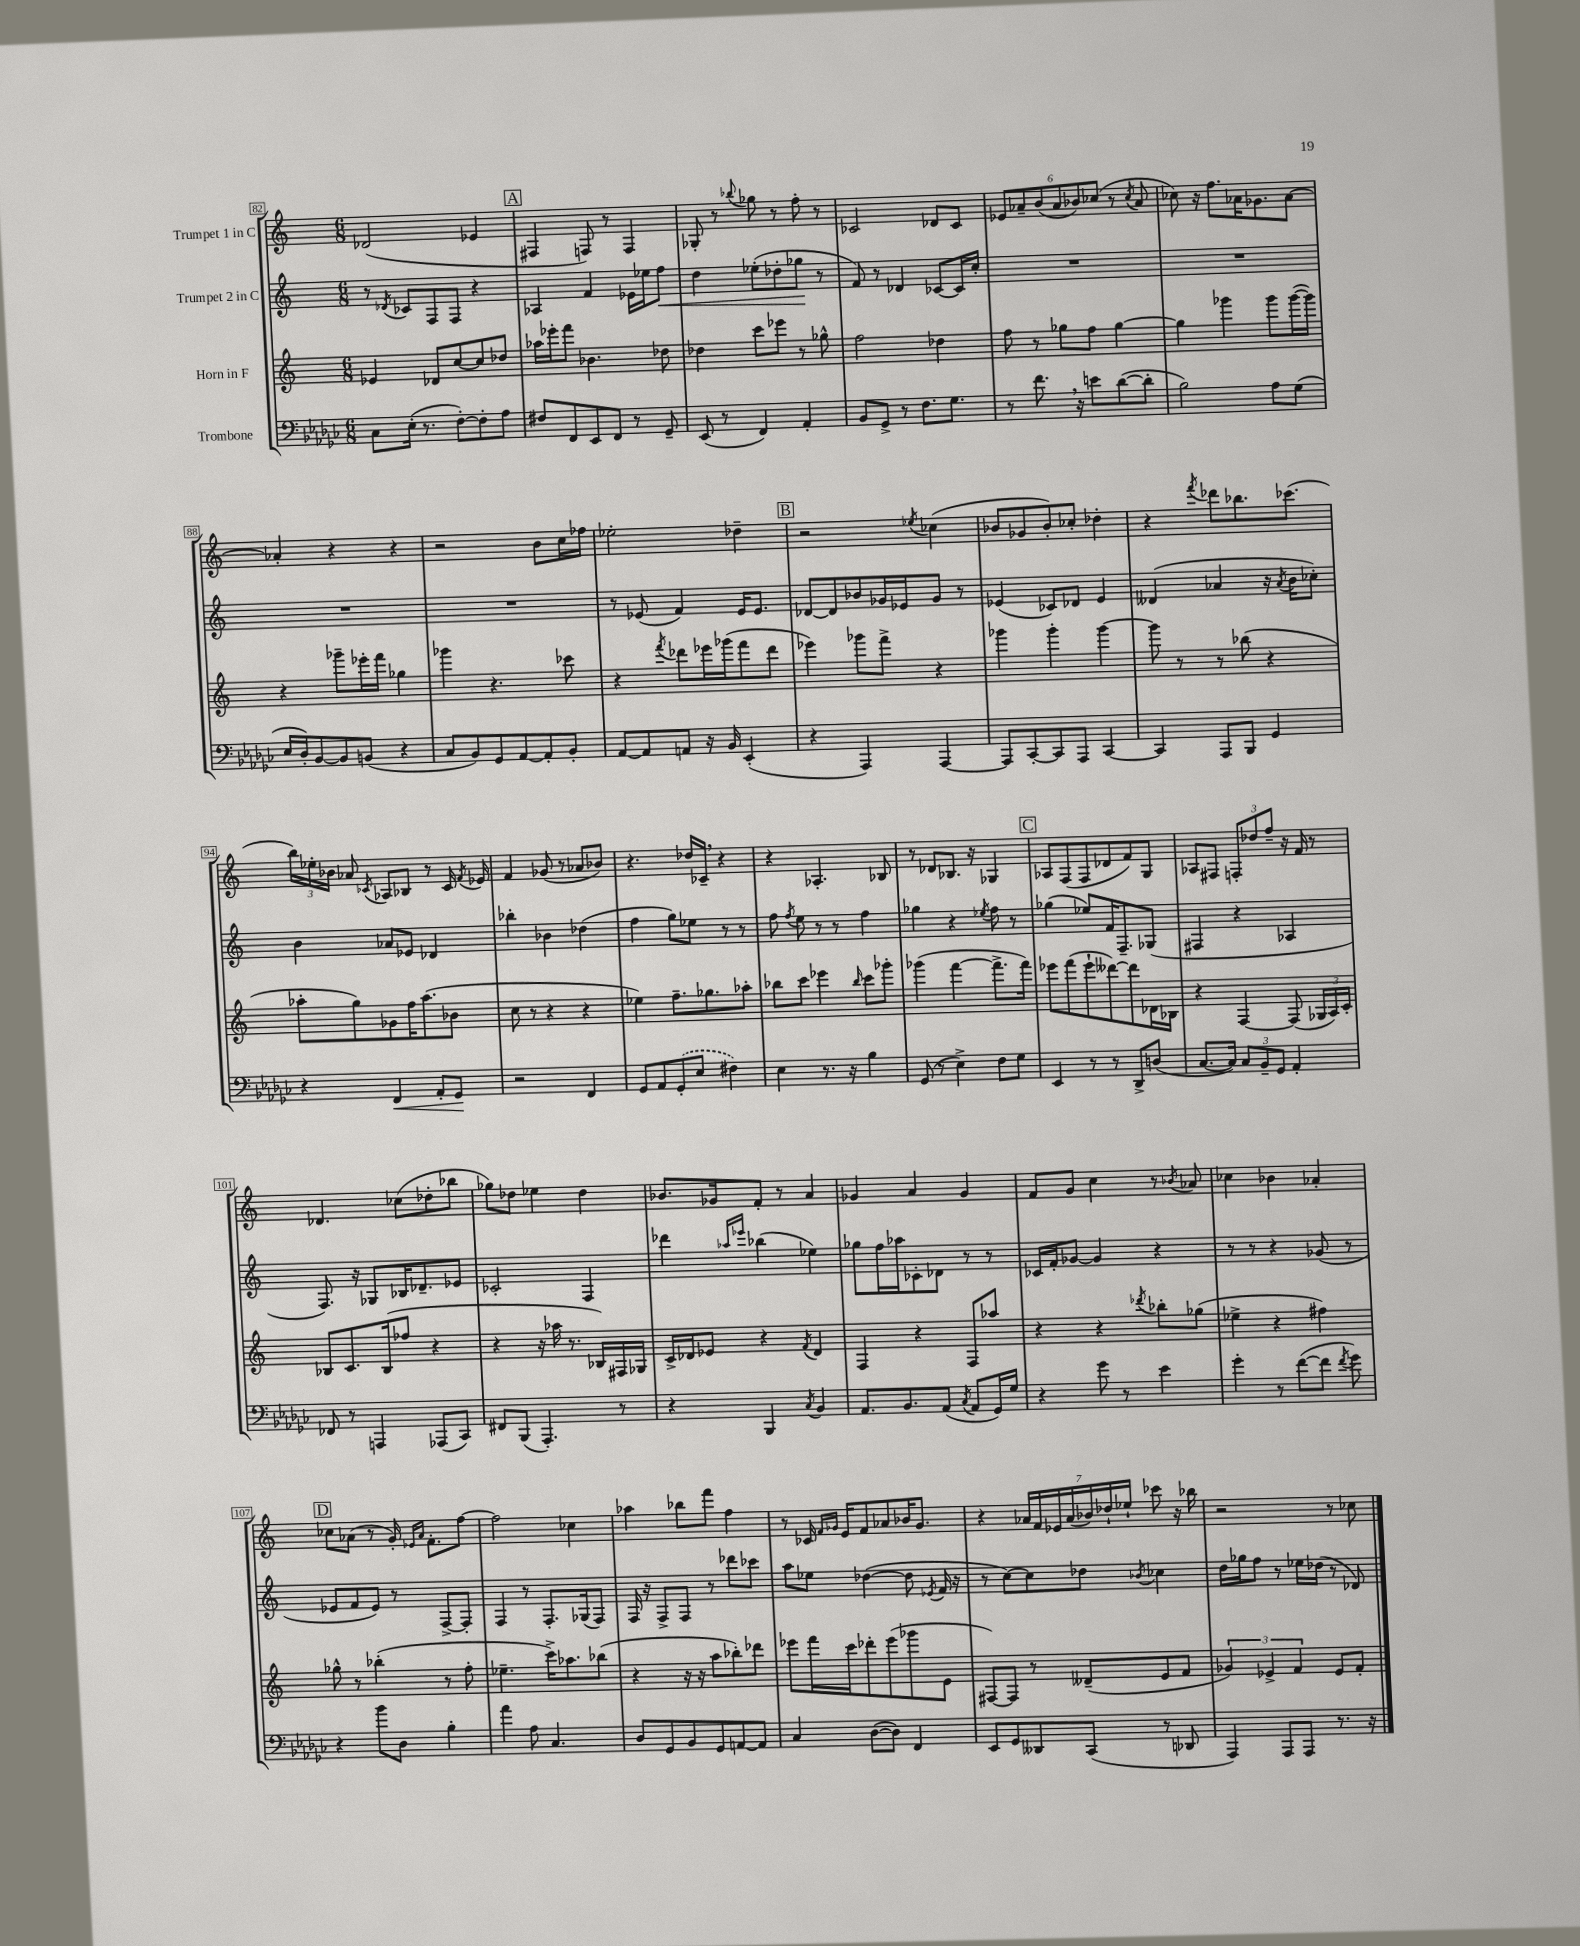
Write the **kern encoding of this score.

**kern	**kern	**kern	**kern
*staff4	*staff3	*staff2	*staff1
*clefF4	*clefG2	*clefG2	*clefG2
*k[b-e-a-d-g-c-]	*k[]	*k[]	*k[]
*M6/8	*M6/8	*M6/8	*M6/8
8C-	4e-	8r	(2d-
.	.	8qd-	.
(16E-'	.	8c-	.
8.r	.	.	.
.	8d-	8F	.
[8F')	[8cc	8F	.
8F']	8cc]	4r	4e-
8A-	8dd-	.	.
=	=	=	=
8F#	16aa-	4A-	4F#
.	16eee-'	.	.
8FF	8fff	.	.
8EE-	4.b-	4f	8F)
8FF	.	.	8r
8r	.	16e-	4F
.	.	16ee-	.
8GG-~	8dd-	8ff	.
=	=	=	=
(8EE-	4dd-	4dd	8G-'
8r	.	.	8r
.	.	.	8qqbb-
4FF)	8ccc	(8ee-'	8gg-
.	8eee-	8dd-'	8r
4AA-'	8r	8gg-	8ff'
.	8gg-^^	8r	8r
=	=	=	=
8BB-	2ff	8f)	2c-
8GG-^	.	8r	.
8r	.	4d-	.
8.F	.	.	.
.	4dd-	[8c-	8d-
8.G-	.	.	.
.	.	16c-]	8c-
.	.	16cc'	.
=	=	=	=
8r	8ff	2.r	12e-
.	.	.	12a-~
8.f	8r	.	.
.	.	.	(12b
.	8gg-	.	12a-
16r	.	.	.
.	.	.	12b-)
8e	8ff	.	.
.	.	.	(12cc-
([8d-	[4gg-	.	8r
.	.	.	8qcc-
8d-']	.	.	8a-
=	=	=	=
2B-)	4gg-]	2.r	8cc-)
.	.	.	16r
.	.	.	8.ff
.	4ggg-	.	.
.	.	.	16a-
.	.	.	8.g-
8A-	8ggg-	.	.
(8G-	([16ggg-	.	[8a-
.	16ggg-])	.	.
=	=	=	=
16E-	4r	2.r	4a-']
16D-')	.	.	.
[8BB-	.	.	.
8BB-]	8ggg-~	.	4r
(8BB	16eee-'	.	.
.	16fff	.	.
4r	4gg-	.	4r
=	=	=	=
8C-	4ggg-	2.r	2r
8BB-)	.	.	.
8GG-	4.r	.	.
[8AA-	.	.	.
8AA-']	.	.	8b
8BB-'	8ccc-	.	16cc
.	.	.	16ff-
=	=	=	=
[8AA-	4r	8r	2ee-'
8AA-]	.	(8e-	.
.	8qfff	.	.
8AA	8ddd-	4f)	.
16r	16eee-	.	.
16BB-	(16ggg-	.	.
(4EE-'	8fff	16e-	4dd-~
.	.	8.e-	.
.	8ddd-	.	.
=	=	=	=
4r	4eee-)	[8d-	2r
.	.	8d-]	.
4AAA-)	8ggg-	8b-	.
.	8fff^	16g-	.
.	.	16e-	.
.	.	.	8qee-
[4AAA-	4r	8g-	(4cc-
.	.	8r	.
=	=	=	=
8AAA-]	4ggg-	(4e-	8b-
[8CC-'	.	.	8g-
8CC-]	4ggg-'	8c-)	8b-')
8AAA-	.	8d-	8cc-'
[4CC-	[4ggg-	4e-	4dd-'
=	=	=	=
4CC-]	8ggg-]	(4d--	4r
.	8r	.	.
.	.	.	8qfff
8AAA-	8r	4a-	8ddd-
8BBB-	(8bb-	.	8.bb-
4GG-	4r	16r	.
.	.	8qa-	.
.	.	16b	(8.ccc-
.	.	8cc-')	.
=	=	=	=
4r	8aa-'	4b	24bb)
.	.	.	24ee-'
.	.	.	24b-
.	8gg)	.	8a-
.	.	.	8qc-
4FF	8g-	8a-	8A-
.	16ff	8e-	8B-
.	(8.aa-	.	.
8AA-'	.	4d-	8r
8GG-	8b-	.	16c-
.	.	.	8qf
.	.	.	16e-
=	=	=	=
2r	8cc	4bb-'	4f
.	8r	.	.
.	4r	4b-	(8g-
.	.	.	8r
4FF	4r	(4dd-	8a-
.	.	.	8b-)
=	=	=	=
8GG-	4ee-)	4ff	4.r
8AA-	.	.	.
(8GG-'	8.ff~	8gg)	.
8E-	.	8ee-	16dd-
.	8.gg-	.	16c-~
4F#)	.	8r	4r
.	8aa-'	8r	.
=	=	=	=
4E-	8bb-	8ff	4r
.	.	8qff	.
.	8ccc	8ee	.
8.r	4eee-	8r	4.A-'
.	.	8r	.
16r	.	.	.
.	16qqbb-	.	.
4B-	8ccc	4ff	.
.	8ggg-'	.	8B-
=	=	=	=
(8GG-	(4ggg-	4gg-	8r
8r	.	.	8d-
4E-^)	[4fff	4r	8.B-
.	.	.	16r
.	.	8qee-	.
8F	8.fff^]	8ff	4G-
8G-	.	8r	.
.	16fff)	.	.
=	=	=	=
4EE-	8eee-	(4gg-	8A-
.	(8fff	.	(8F
8r	8eee-`	8ee-)	8F
8r	[8ddd--)	16f	8d-
.	.	8.F~	.
8DD-^	8ddd--]	.	8f)
(8D	16d-	(8G-	8G
.	16B-	.	.
=	=	=	=
[8.C-	4r	4F#	8A-
.	.	.	8F#
16C-])	.	.	.
12C-	[4F	4r	12F'
12BB-~	.	.	12dd-
12GG-	.	.	12ff~
4AA-'	(8F]	4A-	16r
.	.	.	16f
.	24G-	.	8r
.	24A)	.	.
.	24c'	.	.
=	=	=	=
8FF-	8B-	8.F)	4.d-
8r	8.c	.	.
.	.	16r	.
4AAA	.	8G-	.
.	(16B-	.	.
.	8ff-	16B-	(8cc-
.	.	8.d-~	.
(8AAA-	4r	.	8dd-'
8CC-)	.	8e-	8bb-
=	=	=	=
8FF#	4r	2c-'	8gg-)
(8BBB-	.	.	8dd-
4.AAA-')	16r	.	4ee-
.	16aa-	.	.
.	8.r	.	.
.	.	4F	4dd-
.	16B-)	.	.
8r	16F#	.	.
.	16G-	.	.
=	=	=	=
4r	16c^	4ddd-	8.b-
.	16d-	.	.
.	8e-	.	.
.	.	.	16g-
.	.	16qqaa-	.
.	.	16qqeee-	.
4BBB-	4r	(4bb-	8f'
.	.	.	8r
8qC-	8qf	.	.
4BB-	4d-	4ee-)	4a
=	=	=	=
8.AA-	4F	8gg-	4g-
.	.	16ff	.
8.BB-	.	16aa-	.
.	4r	8c-'	4a
(8AA-	.	8d-	.
8qC-	.	.	.
8AA-	8F	8r	4g-
16GG-)	8aa-	8r	.
16G-	.	.	.
=	=	=	=
4r	4r	16c-	8f
.	.	16f'	.
.	.	[8g-	8g
8g-	4r	4g-]	4cc
8r	.	.	.
.	8qddd-	.	.
4e-	8bb-'	4r	8r
.	.	.	8qb-
.	(8gg-	.	8a-
=	=	=	=
4g-'	4ee-^	8r	4cc-
.	.	8r	.
8r	4r	4r	4b-
([8f	.	.	.
8f]	4ff#)	(8g-	4a-'
8qf	.	.	.
8g-)	.	8r	.
=	=	=	=
4r	8gg-^^	8e-	8cc-
.	8r	8f	(8a-
8b-	(4bb-'	8e-)	8r
8D-	.	8r	16g')
.	.	.	16qqe-
.	.	.	16qqa-
.	.	.	8.f'
4B-'	8r	[8F^	.
.	8ff'	8F']	[8ff
=	=	=	=
4a-	4.ee-~	4F	2ff]
8A-	.	8r	.
4.C-	16ccc^)	8.F'	.
.	8.aa-	.	.
.	.	.	4cc-
.	.	(16G-	.
.	(8bb-	8F)	.
=	=	=	=
8D-	4r	16F	4aa-
.	.	16r	.
8GG-	.	8F^	.
8BB-	16r	8F	8bb-
.	16r	.	.
8GG-	8aa	8r	8fff
[8AA	8bb-')	8ddd-	4ff
8AA]	8ddd-	8ccc-	.
=	=	=	=
4C-	8eee-	8aa	8r
.	16fff	8ee-	16c-
.	.	.	16qqf
.	.	.	16qqg-
.	16ccc	.	16e
([8D-	8ddd-'	([4dd-	8f
8D-])	(8eee-	.	8a-
4FF	8ggg-	8dd-]	16b-
.	.	.	8.g-
.	.	8qe-	.
.	8e	16f	.
.	.	16r	.
=	=	=	=
8EE-	[8F#)	8r	4r
8GG-	8F#]	[8cc)	.
8DD--	8r	8cc]	28a-
.	.	.	28f
.	.	.	28e-
.	.	.	(28a-
(8CC-	(8d--~	8dd-	.
.	.	.	28b-)
.	.	.	28dd-`
.	.	.	28ee-`
.	.	8qb-	.
8r	8e	4cc-	8ccc-
8DD-	8f	.	16r
.	.	.	16bb-
=	=	=	=
4AAA-)	6g-)	16dd	2r
.	.	16gg-	.
.	.	8ff	.
.	6e-^	.	.
8AAA-	.	8r	.
.	6f	.	.
8AAA-	.	16ee-	.
.	.	(16dd-	.
8.r	8e-	8r	8r
.	8f'	8d-)	8cc-
16r	.	.	.
==	==	==	==
*-	*-	*-	*-
